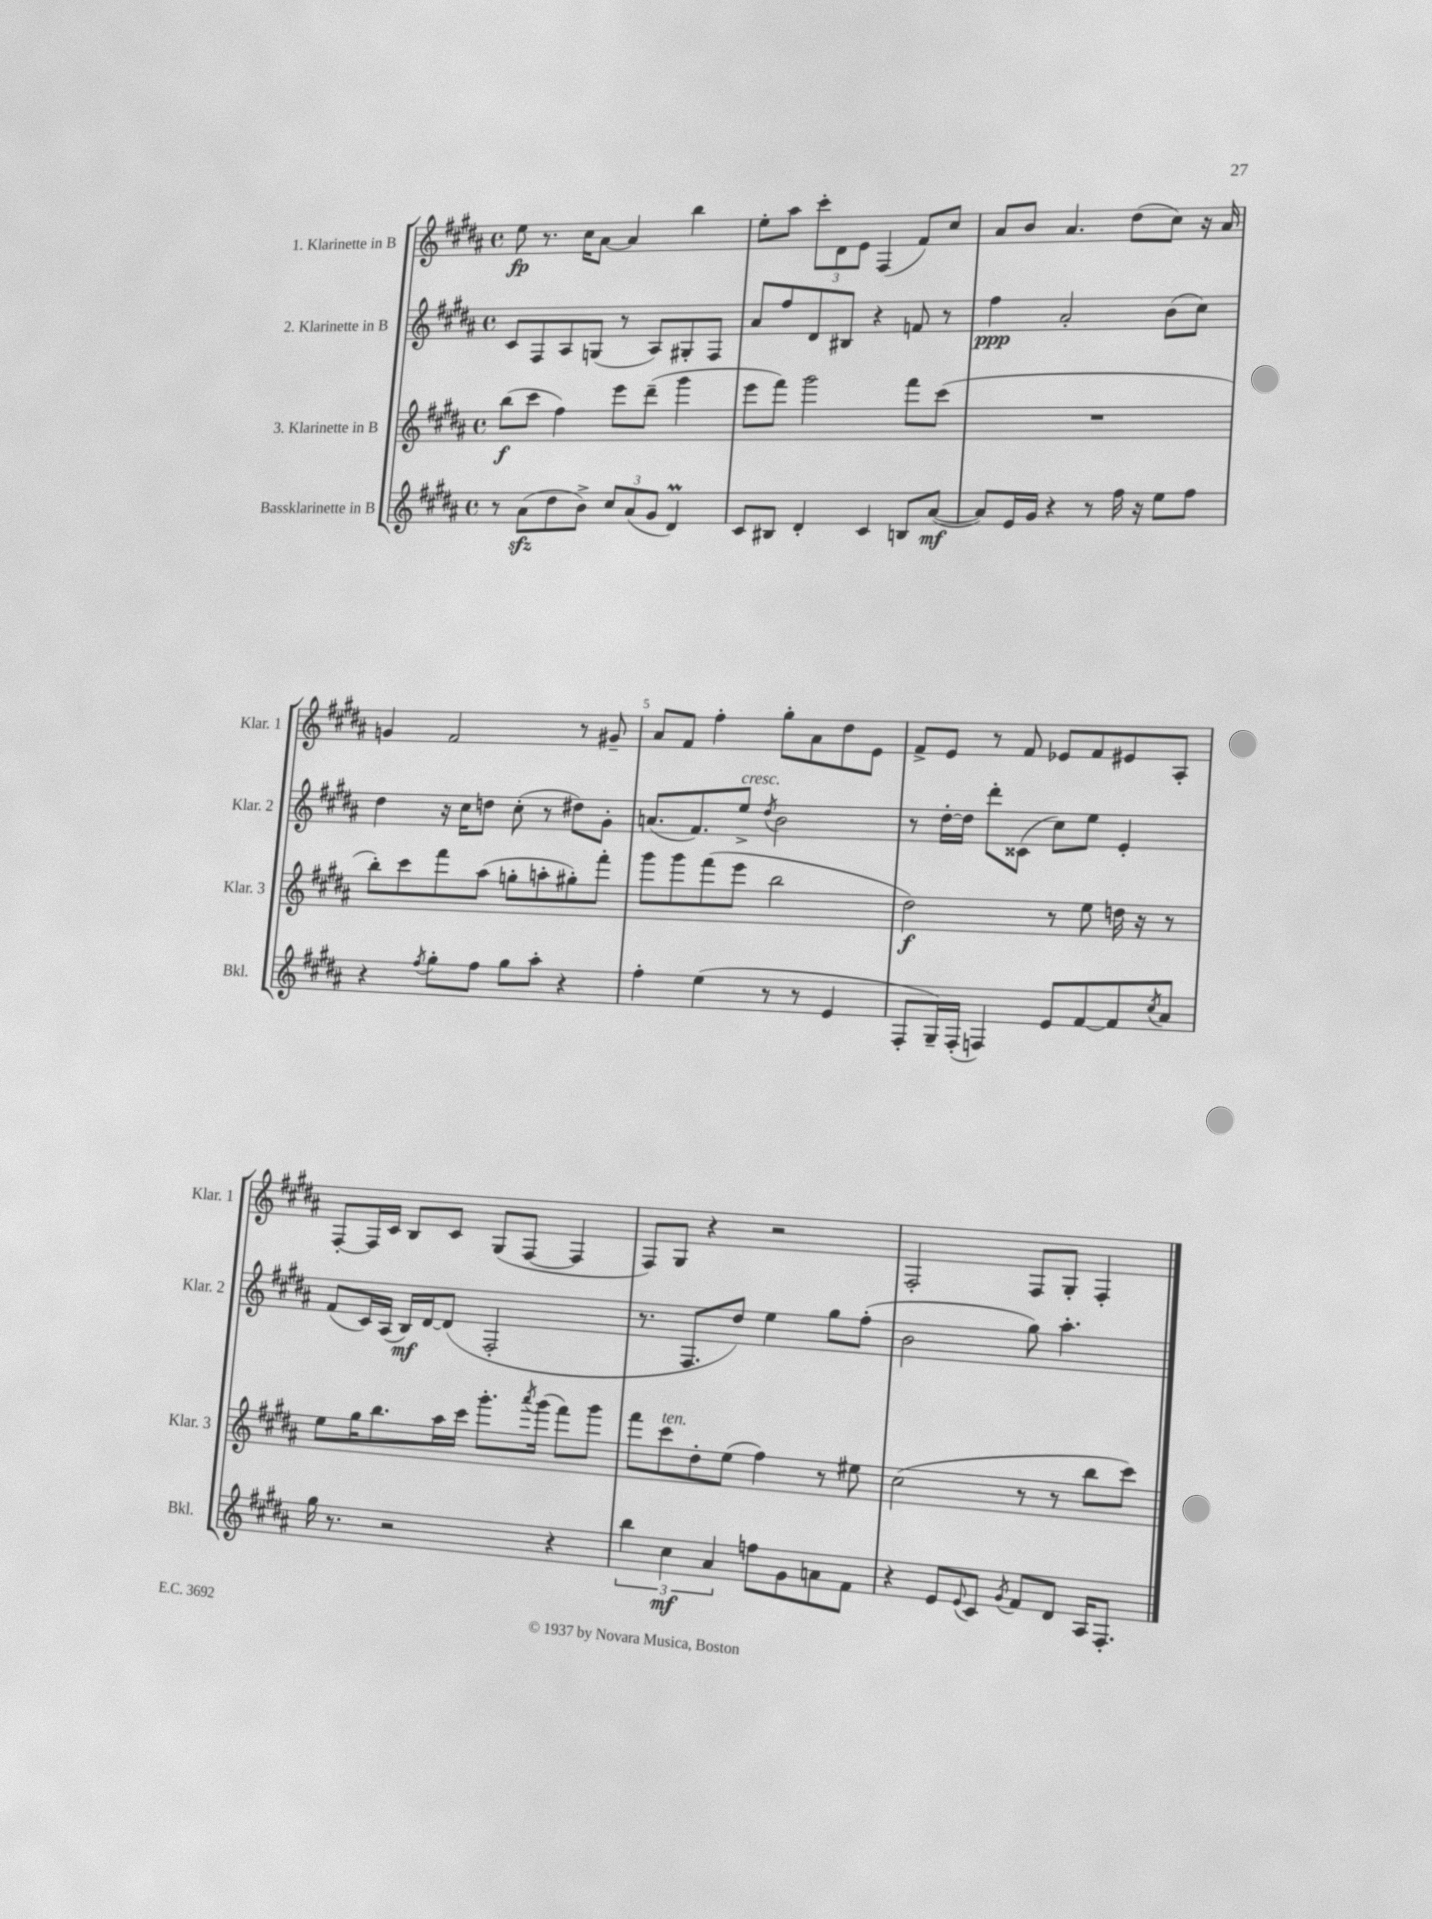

**kern	**kern	**kern	**kern
*staff4	*staff3	*staff2	*staff1
*clefG2	*clefG2	*clefG2	*clefG2
*k[f#c#g#d#a#]	*k[f#c#g#d#a#]	*k[f#c#g#d#a#]	*k[f#c#g#d#a#]
*M4/4	*M4/4	*M4/4	*M4/4
*met(c)	*met(c)	*met(c)	*met(c)
8r	(8bb	8c#	8ee
(8a#	8ccc#	8F#	8.r
8dd#	4ff#)	8A#	.
.	.	.	16cc#
8b^)	.	(8G	[8a#
12cc#	8eee	8r	4a#]
(12a#	.	.	.
.	(8ddd#~	8A#)	.
12g#	.	.	.
4d#)	4ggg#	8G#'	4bb
.	.	8F#	.
=	=	=	=
8c#	8eee	8a#	8ee'
8B#	8fff#)	8ff#	8aa#
4d#'	2ggg#	8d#	12ccc#'
.	.	.	12d#
.	.	8B#	.
.	.	.	12e
4c#	.	4r	(4F#
8B	8fff#	8f	8f#)
([8a#	(8ccc#	8r	8cc#
=	=	=	=
8a#])	1r	4ff#	8a#
16e	.	.	8b
16g#	.	.	.
4r	.	2a#'	4.a#
8r	.	.	.
16ff#	.	.	(8dd#
16r	.	.	.
8ee	.	(8b	8cc#)
8ff#	.	8cc#)	16r
.	.	.	16a#
=	=	=	=
4r	8bb')	4dd#	4g
.	8ccc#	.	.
8qff#	.	.	.
8gg#'	8fff#	16r	2f#
.	.	16cc#	.
8ff#	(8aa#	8dd	.
8gg#	8gg'	(8cc#'	.
8aa#'	8aa'	8r	.
4r	8gg#')	8dd#)	8r
.	8fff#'	8g#'	8g#~
=	=	=	=
4ff#'	8ggg#	(8.a	8a#
.	8ggg#	.	8f#
.	.	8.f#)	.
(4ee	(8fff#	.	4ff#'
.	8eee	8ee^	.
.	.	8qdd#	.
8r	2bb	2b	8gg#'
8r	.	.	8a#
4e	.	.	8dd#
.	.	.	8e
=	=	=	=
8F#'	2dd#)	8r	8f#^
16G#~)	.	[16dd#'	8e
(16F#'	.	16dd#]	.
4F)	.	8ddd#'	8r
.	.	(8c##	8f#
8e	8r	8cc#)	8e-
[8f#	8ee	8ee	8f#
8f#]	16dd	4e'	8e#
.	16r	.	.
8qcc#	.	.	.
8a#	8r	.	8A#'
=	=	=	=
16gg#	8ee	(8f#	[8F#'
8.r	.	.	.
.	16gg#	16c#)	16F#]
.	8.bb	(16A#	16c#
2r	.	16B)	8B
.	.	[16d#	.
.	16aa#	(8d#]	8c#
.	16ccc#	.	.
.	8.ggg#'	2F#'	(8G#
.	.	.	[8F#
.	8qaaa#	.	.
.	(16ggg#	.	.
4r	8fff#)	.	4F#]
.	8ggg#	.	.
=	=	=	=
6bb	8fff#	8.r	8F#)
.	8ccc#	.	8G#
6cc#	.	.	.
.	.	8.F#	.
.	8dd#'	.	4r
6a#	.	.	.
.	(8ee	8dd#)	.
8ff	4ff#)	4ee	2r
8g#	.	.	.
8a	8r	8gg#	.
8f#	8ee#	(8ff#'	.
=	=	=	=
4r	(2cc#	2b	2F#'
8e	.	.	.
8qqe	.	.	.
8c#	.	.	.
8qg#	.	.	.
8f#	8r	8gg#)	8F#
8d#	8r	4.aa#'	8G#'
16A#	8bb	.	4F#'
8.F#'	.	.	.
.	8ccc#)	.	.
==	==	==	==
*-	*-	*-	*-
